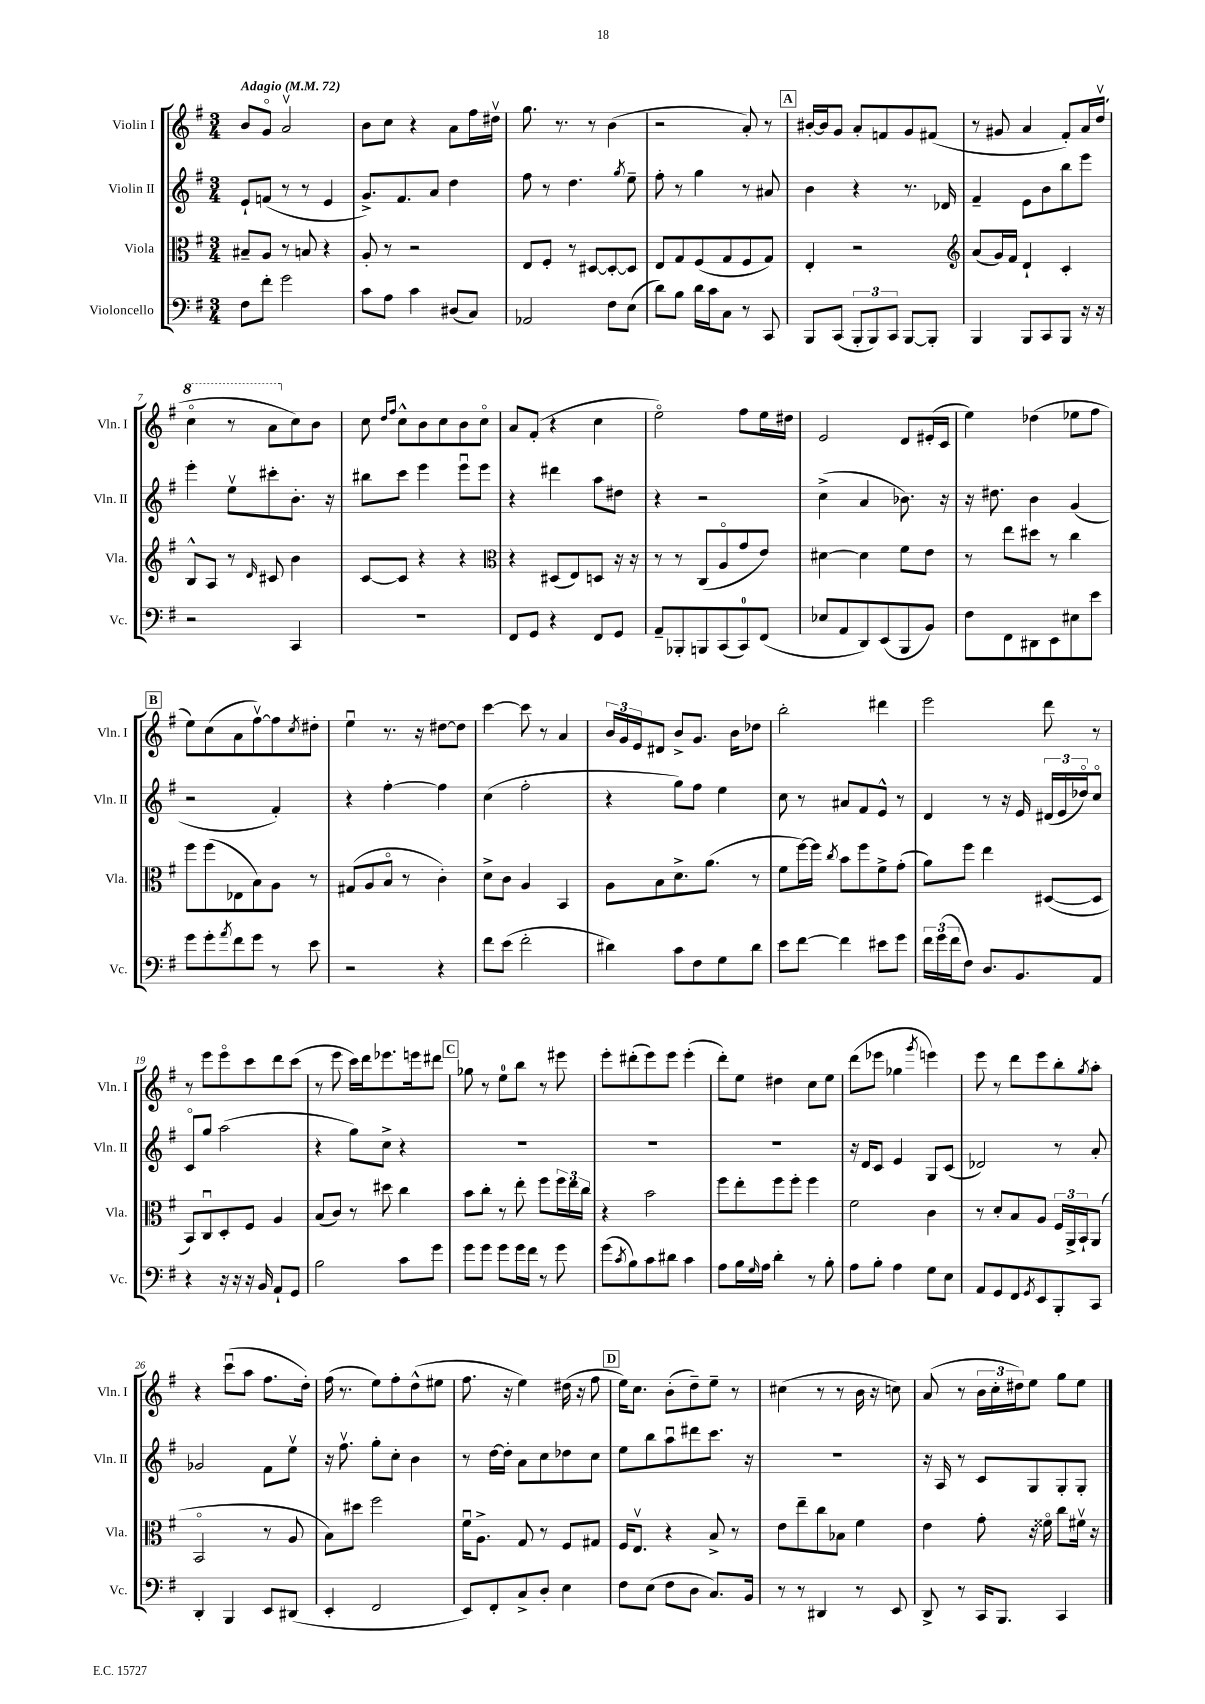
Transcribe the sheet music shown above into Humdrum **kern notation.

**kern	**kern	**kern	**kern
*part4	*part3	*part2	*part1
*staff4	*staff3	*staff2	*staff1
*I"Violoncello	*I"Viola	*I"Violin II	*I"Violin I
*I'Vc.	*I'Vla.	*I'Vln. II	*I'Vln. I
*clefF4	*clefC3	*clefG2	*clefG2
*k[f#]	*k[f#]	*k[f#]	*k[f#]
*M3/4	*M3/4	*M3/4	*M3/4
*MM72	*MM72	*MM72	*MM72
=1	=1	=1	=1
!	!	!	!LO:TX:a:B:t=Adagio
8F#\L	8B#X~/L	8e`/L	8b/L
8f#'\J	8A/J	(8fn/J	8g/J
2g\	8r	8r	2av/
.	8Bn/	8r	.
.	4r	4e/	.
=2	=2	=2	=2
8c\L	8A'/	8.g^/L)	8b\L
8A\J	8r	.	8cc\J
.	.	8.f#/	.
4c\	2r	.	4r
.	.	8a/J	.
(8D#X/L	.	4dd\	8a\L
8C/J)	.	.	16ff#\L
.	.	.	16dd#Xv\JJ
=3	=3	=3	=3
2AA-X/	8E/L	8ff#\	8.gg\
.	8F#'/J	8r	.
.	.	.	8.r
.	8r	4.dd\	.
.	[8D#X/L	.	8r
8F#\L	8D#'/_	.	(4b\
.	.	8qgg/	.
(8E\J	8D#/J]	8ee~\	.
=4	=4	=4	=4
8d\L)	8E/L	8ff#'\	2r
8B\J	8G/	8r	.
16d\LL	(8F#/	4gg\	.
16c\J	.	.	.
8C\J	8G/	.	.
8r	8F#/	8r	8a'/)
8CC/	8G/J)	8a#X/	8r
!!LO:REH:place=s1:t=A
=5	=5	=5	=5
8BBB/L	4E'/	4b\	[16b#X'/LL
.	.	.	16b#/J]
(8CC/J	.	.	8g/J
12BBB'/L	2r	4r	8a'/L
12BBB/)	.	.	.
.	.	.	8fn/
12CC/J	.	.	.
[8BBB/L	.	8.r	8g/
8BBB'/J]	.	.	(8f#X/J
.	.	16d-X/	.
=6	=6	=6	=6
*	*clefG2	*	*
4BBB/	(8a/L	4f#~/	8r
.	16g/L)	.	8g#X/
.	16f#/JJ	.	.
8BBB/L	4d`/	8e\L	4a/
8CC/	.	8b\	.
8BBB/J	4c'/	8bb\	8f#'/L)
16r	.	8eee\J	16a/L
16r	.	.	(16ddv/JJ
!!LO:LB:g=z
=7	=7	=7	=7
*	*	*	*8va
2r	8B^^/L	4eee'\	4ccc\
.	8A/J	.	.
.	8r	8eev\L	8r
.	16qqd/	.	.
.	8c#X/	8ccc#X'\	8aa\L
*	*	*	*X8va
4CC/	4b\	8.b'\J	8cc\)
.	.	.	8b\J
.	.	16r	.
=8	=8	=8	=8
2.r	[8c/L	8bb#X\L	8cc\
.	.	.	16qqdd/LL
.	.	.	16qqff#/JJ
.	8c/J]	8ccc\J	8cc^^\L
.	4r	4eee\	8b\
.	.	.	8cc\
.	4r	8eeeu\L	8b\
.	.	8eee\J	8cc\J
=9	=9	=9	=9
*	*clefC3	*	*
8FF#/L	4r	4r	8a/L
8GG/J	.	.	(8f#'/J
4r	(8D#X/L	4ddd#X\	4r
.	8E/)	.	.
8FF#/L	8Dn/J	8aa\L	4cc\
8GG/J	16r	8dd#X\J	.
.	16r	.	.
=10	=10	=10	=10
8AA~/L	8r	4r	2ee\)
8BBB-X'/	8r	.	.
8BBBn/	(8C/L	2r	.
(8CC/	8A/	.	.
8CC/)	8g/	.	8ff#\L
(8FF#/J	8e/J)	.	16ee\L
.	.	.	16dd#X\JJ
=11	=11	=11	=11
8E-X/L	[4d#X\	(4cc^\	2e/
8AA/	.	.	.
8DD/)	4d#\]	4a/	.
(8EE/	.	.	.
8BBB/	8f#\L	8.b-X\)	8d/L
8BB/J)	8e\J	.	(16e#X'/L
.	.	16r	16c/JJ
=12	=12	=12	=12
8F#\L	8r	16r	4ee\)
.	.	8.dd#X\	.
8FF#\	8ee\L	.	.
8DD#X\	8dd#X\J	4b\	(4dd-X\
8EE\	8r	.	.
8E#X\	4cc\	(4g/	8ee-X\L
8e\J	.	.	8ff#\J
!!LO:LB:g=z
!!LO:REH:place=s1:t=B
=13	=13	=13	=13
8g\L	8ff#\L	2r	8ee\L)
8g'\	(8ff#\	.	(8cc\
8qa/	.	.	.
8f#\	8E-X\	.	8a\
8g\J	8B\)	.	[8ff#v\)
8r	8A\J	4f#'/)	8ff#\]
.	.	.	8qcc/
8e\	8r	.	8dd#X'\J
=14	=14	=14	=14
2r	(8G#X/L	4r	4eeu\
.	8A/	.	.
.	8B/J	[4ff#'\	8.r
.	8r	.	.
.	.	.	16r
4r	4c'\)	4ff#\]	[8dd#X\L
.	.	.	8dd#\J]
=15	=15	=15	=15
8f#\L	8d^\L	(4cc\	[4ccc\
(8e\J	8c\J	.	.
2f#'\	4A/	2ff#'\	8ccc\]
.	.	.	8r
.	4BB/	.	4a/
=16	=16	=16	=16
4d#X\)	8A\L	4r	24b/LL
.	.	.	24g/
.	.	.	24e/J
.	8B\	.	8d#X/J
8c\L	8.d^\	8gg\L)	8b^/L
8F#\	.	8ff#\J	8.g/J
.	(8.a\J	.	.
8G\	.	4ee\	.
.	.	.	16b\KL
8d#\J	8r	.	8dd-X\J
=17	=17	=17	=17
8e\L	8f#\L	8cc\	2bb'\
[8f#\J	[16ff#\L)	8r	.
.	16ff#\JJ]	.	.
.	8qcc/	.	.
4f#\]	8b\L	8a#X/L	.
.	8ff#\	8f#/	.
8e#X\L	8f#^\	8e^^/J	4ddd#X\
8g\J	(8g'\J	8r	.
=18	=18	=18	=18
24f#\LL	8a\L)	4d/	2eee\
(24g\	.	.	.
24f#\J	.	.	.
8F#\J)	8ff#\J	.	.
8.D/L	4ee\	8r	.
.	.	16r	.
8.BB/	.	16e/	.
.	([8D#X/L	(24d#X/LL	8ddd\
.	.	24e/	.
.	.	24dd-X/J)	.
8AA/J	8D#/J]	8cc/J	8r
!!LO:LB:g=z
=19	=19	=19	=19
4r	8BB/L)	8c/L	8r
.	8Cu/	8gg/J	8eee\L
16r	8D'/	(2aa\	8eee\
16r	.	.	.
16r	8F#/J	.	8ccc\
16BB/	.	.	.
8AA`/L	4A/	.	8ddd\
8GG/J	.	.	(8ccc\J
=20	=20	=20	=20
2B\	(8B/L	4r	8r
.	8c/J)	.	8eee\
.	8r	8gg\L)	16ccc\LL)
.	.	.	16ddd\J
.	8dd#X\	8cc^\J	8.eee-X\
8c\L	4cc\	4r	.
.	.	.	16eeen\k
8g\J	.	.	8ddd#X\J
!!LO:REH:place=s1:t=C
=21	=21	=21	=21
8g\L	8b\L	2.r	8gg-X\
8g\J	8cc'\J	.	8r
8g\L	8r	.	8ee\L
16g\L	8ee'\	.	8bb\J
16f#\JJ	.	.	.
8r	8ff#\L	.	8r
8g\	24ff#\L	.	8eee#X\
.	24ee\	.	.
.	24cc\JJ	.	.
=22	=22	=22	=22
(8g\L	4r	2.r	8eee'\L
8qc/	.	.	.
8B\)	.	.	(8ddd#X'\
8c\	2b\	.	8eee\)
8d#X\J	.	.	8eee\J
4c\	.	.	(4eee'\
=23	=23	=23	=23
8A\L	8ff#\L	2.r	8ddd'\L)
16B\L	8ee'\	.	8ee\J
16qqG/	.	.	.
16A\JJ	.	.	.
4d'\	8ff#\	.	4dd#X\
.	8ff#'\J	.	.
8r	4ff#\	.	8cc\L
8B'\	.	.	8ee\J
=24	=24	=24	=24
8A\L	2f#\	16r	(8ddd\L
.	.	16d/KL	.
8B'\J	.	8c/J	8eee-X\J
4A\	.	4e/	4gg-X\
.	.	.	8qggg/
8G\L	4c\	8G/L	4eeen\)
8E\J	.	(8c/J	.
=25	=25	=25	=25
8AA/L	8r	2d-X/)	8eee\
8GG/	8d'/L	.	8r
8FF#/	8B/	.	8ddd\L
8qGG/	.	.	.
8EE/	8A/J	.	8eee\
8BBB'/	24F#/LL	8r	8bb'\
.	24AA^/	.	.
.	24BB`/J	.	.
.	.	.	8qgg/
8CC/J	(8AA/J	8a'/	8aa'\J
!!LO:LB:g=z
=26	=26	=26	=26
4DD'/	2BB/	2g-X/	4r
4BBB/	.	.	(8cccu\L
.	.	.	8aa\J
8EE/L	8r	8f#\L	8.ff#\L
(8DD#X/J	8A/	8eev\J	.
.	.	.	16dd'\Jk)
=27	=27	=27	=27
4EE'/	8B\L)	16r	(16ff#\
.	.	8.ff#v\	8.r
.	8dd#X\J	.	.
2FF#/	2ff#\	8gg'\L	8ee\L)
.	.	8cc'\J	8ff#'\
.	.	4b\	(8dd^^\
.	.	.	8ee#X\J
=28	=28	=28	=28
8EE/L)	16f#u\KL	8r	8.ff#\
.	8.A^\J	.	.
8FF#'/	.	[16dd\LL	.
.	.	16dd'\JJ]	16r
8C^/	8G/	8a\L	4ee\)
8D'/J	8r	8cc\	.
4E\	8F#/L	8dd-X\	(16dd#X\
.	.	.	16r
.	8G#X/J	8cc\J	8ff#\
!!LO:REH:place=s1:t=D
=29	=29	=29	=29
8F#\L	16F#/KL	8ee\L	16ee\KL)
.	8.Ev/J	.	8.cc\J
(8E\J	.	8bb\	.
8F#\L	4r	8aau\	(8b'\L
8D\J	.	8ddd#X\	8dd~\)
8.C/L)	8B^/	8.ccc\J	8ee~\J
.	8r	.	8r
16BB/Jk	.	16r	.
=30	=30	=30	=30
8r	8e\L	2.r	(4cc#X\
8r	8ee~\	.	.
4DD#X/	8cc\	.	8r
.	8B-X\J	.	8r
8r	4f#\	.	16b\
.	.	.	16r
8EE/	.	.	8ccn\)
=31	=31	=31	=31
8DD^/	4e\	16r	(8a/
.	.	16A/	.
8r	.	8r	8r
16CC/KL	8g'\	8c/L	24b\LL
.	.	.	24cc'\
8.BBB/J	.	.	.
.	.	.	24dd#X\J)
.	16r	8G/	8ee\J
.	16f##X\	.	.
4CC/	8cc\L	8G'/	8gg\L
.	16f#Xv\Jk	8G'/J	8ee\J
.	16r	.	.
==	==	==	==
*-	*-	*-	*-
